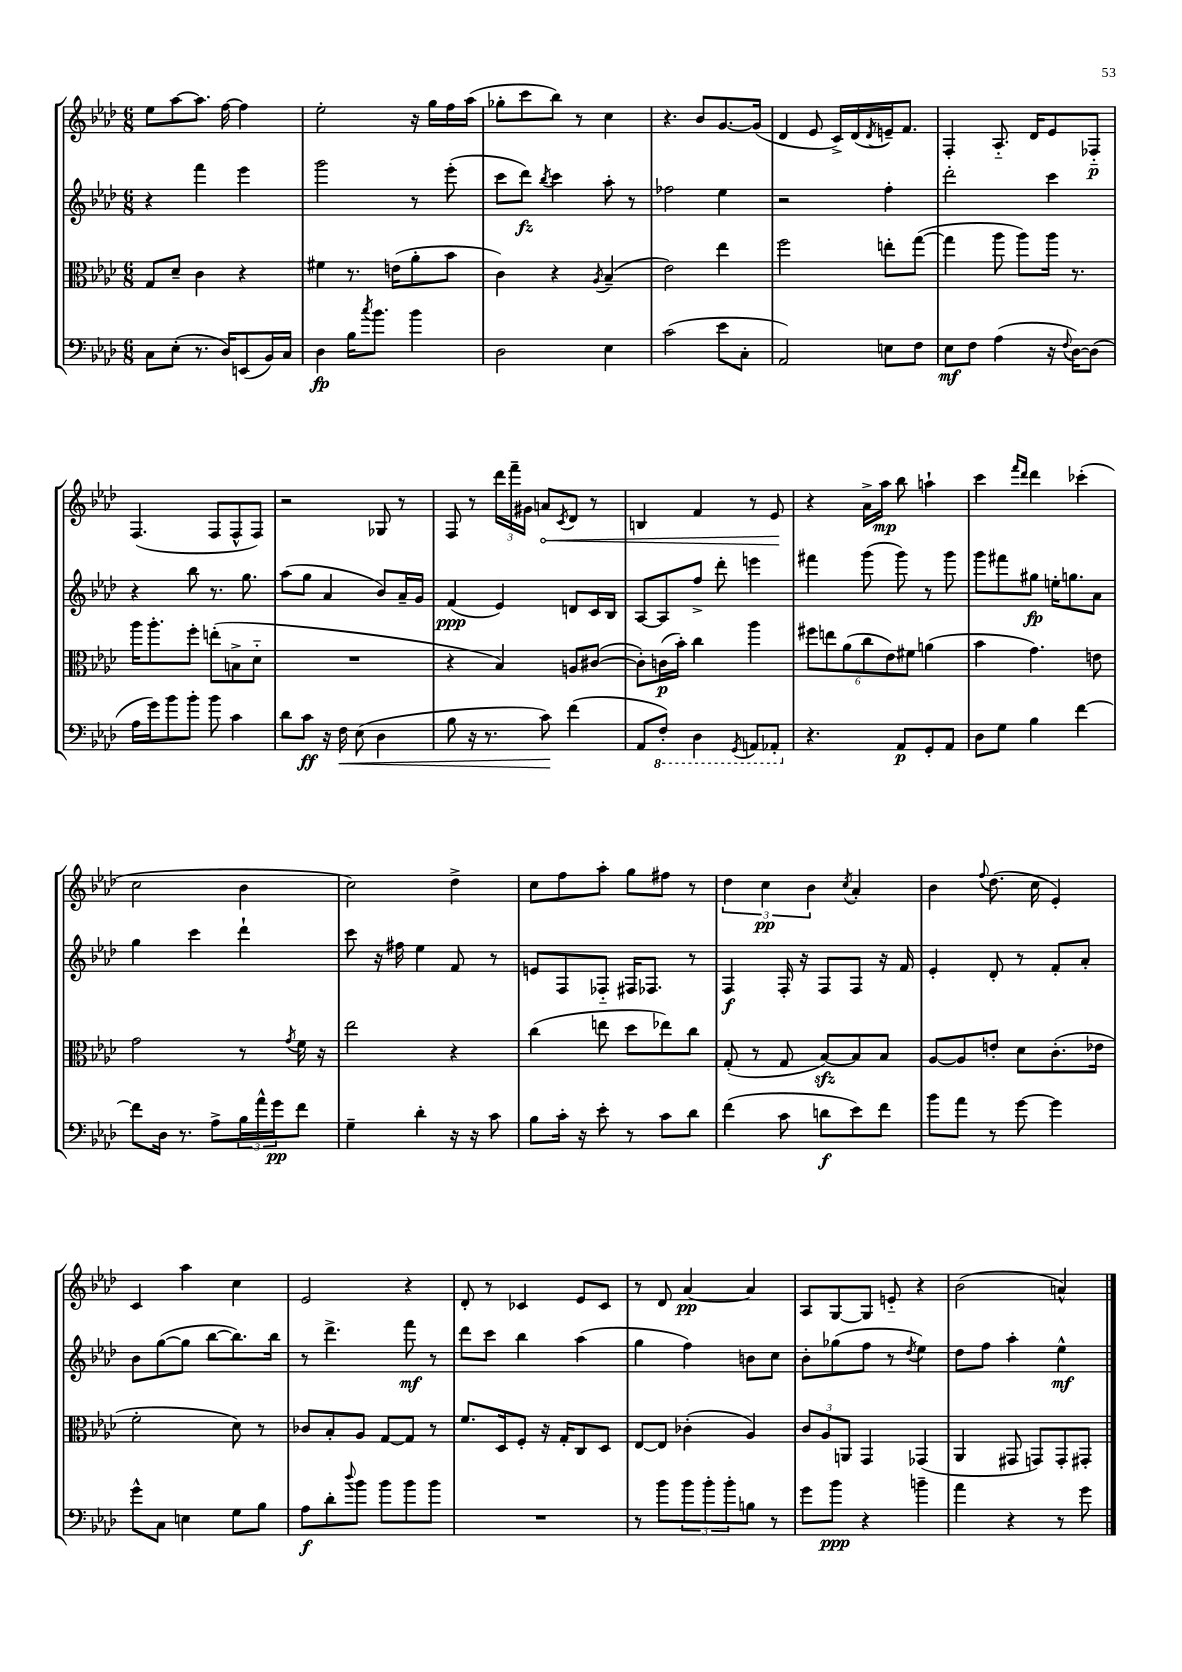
<<
\new StaffGroup <<
\new Staff = "s0" {
    \clef treble \key aes \major \numericTimeSignature \time 6/8
    ees''8 aes''8~ aes''8. f''16~ f''4 |
    ees''2-. r16 g''16 f''16 aes''16( |
    ges''8-. c'''8 bes''8) r8 c''4 |
    r4. bes'8 g'8.~ g'16( |
    des'4 ees'8 c'16->) des'16( \acciaccatura { des'8 } e'16--) f'8. |
    f4-. aes8.-_ des'16 ees'8 fes8-_\p |
    f4.( f8 f8-^ f8) |
    r2 ges8 r8 |
    f8 r8 \tuplet 3/2 { des'''16 f'''16-- gis'16 } \once \override Hairpin.circled-tip = ##t a'8\< \acciaccatura { c'8 } des'8 r8 |
    b4 f'4 r8 ees'8\! |
    r4 aes'16-> aes''16\mp bes''8 a''4-! |
    c'''4 \grace { f'''16 des'''16 } des'''4 ces'''4-.( |
    c''2 bes'4 |
    c''2) des''4-> |
    c''8 f''8 aes''8-. g''8 fis''8 r8 |
    \tuplet 3/2 { des''4 c''4\pp bes'4 } \acciaccatura { c''8 } aes'4-. |
    bes'4 \appoggiatura { f''8 } des''8.( c''16 ees'4-.) |
    c'4 aes''4 c''4 |
    ees'2 r4 |
    des'8-. r8 ces'4 ees'8 ces'8 |
    r8 des'8 aes'4~\pp aes'4 |
    aes8 g8~ g8 e'8-_ r4 |
    bes'2( a'4-^) \bar "|." |
}
\new Staff = "s1" {
    \clef treble \key aes \major \numericTimeSignature \time 6/8
    r4 f'''4 ees'''4 |
    g'''2 r8 ees'''8-.( |
    c'''8 des'''8\fz) \acciaccatura { bes''8 } c'''4 aes''8-. r8 |
    fes''2 ees''4 |
    r2 f''4-. |
    des'''2-. c'''4 |
    r4 bes''8 r8. g''8. |
    aes''8( g''8 aes'4 bes'8) aes'16-- g'16 |
    f'4\ppp( ees'4) d'8 c'16 bes16 |
    aes8~ aes8 f''8-> des'''8-. e'''4 |
    fis'''4 g'''8( g'''8) r8 g'''8 |
    g'''8 fis'''8 gis''8\fp e''16-. g''8. aes'8 |
    g''4 c'''4 des'''4-! |
    c'''8 r16 fis''16 ees''4 f'8 r8 |
    e'8 f8 fes8-_ fis16 fes8. r8 |
    f4\f f16-. r16 f8 f8 r16 f'16 |
    ees'4-. des'8-. r8 f'8-. aes'8-. |
    bes'8 g''8~( g''8 bes''8~ bes''8.) bes''16 |
    r8 des'''4.-> f'''8\mf r8 |
    des'''8 c'''8 bes''4 aes''4( |
    g''4 f''4) b'8 c''8 |
    bes'8-. ges''8( f''8 r8 \acciaccatura { des''8 } ees''4) |
    des''8 f''8 aes''4-. ees''4-^\mf \bar "|." |
}
\new Staff = "s2" {
    \clef alto \key aes \major \numericTimeSignature \time 6/8
    g8 des'8-- c'4 r4 |
    fis'4 r8. e'16( aes'8-. bes'8 |
    c'4) r4 \acciaccatura { aes8 } bes4--( |
    ees'2) ees''4 |
    f''2 e''8-. g''8~( |
    g''4 aes''8 aes''8) aes''16 r8. |
    aes''16 aes''8.-. f''8-. e''8-.( b8-> des'8-_ |
    R2. |
    r4 bes4) a8 cis'8~( |
    cis'8-.) c'16\p( bes'16-.) c''4 aes''4 |
    \tuplet 6/4 { fis''8 e''8 aes'8( c''8 ees'8) fis'8 } a'4( |
    bes'4 g'4.) e'8 |
    g'2 r8 \acciaccatura { g'8 } f'16 r16 |
    ees''2 r4 |
    c''4( e''8 des''8 ees''8) c''8 |
    g8-.( r8 g8 bes8~\sfz) bes8 bes8 |
    aes8~ aes8 e'8-. des'8 c'8.-.( ees'16 |
    f'2-. des'8) r8 |
    ces'8 bes8-. aes8 g8~ g8 r8 |
    f'8. des16 f8-. r16 g16-. c8 des8 |
    ees8~ ees8 ces'4-.( aes4) |
    \tuplet 3/2 { c'8 aes8 a,8 } g,4 ges,4( |
    aes,4 gis,8 g,8) g,8-. gis,8-. \bar "|." |
}
\new Staff = "s3" {
    \clef bass \key aes \major \numericTimeSignature \time 6/8
    c8 ees8-.( r8. des16) e,8( bes,16) c16 |
    des4\fp bes16 \acciaccatura { c''8 } bes'8. bes'4 |
    des2 ees4 |
    c'2( ees'8 c8-. |
    aes,2) e8 f8 |
    ees8\mf f8 aes4( r16 \appoggiatura { f8 } des16~) des8( |
    aes16 g'16) bes'8 bes'8-. bes'8 c'4 |
    des'8 c'8\ff r16 f16\< ees8( des4 |
    bes8 r16 r8. c'8\!) f'4( |
    aes,8 \ottava #-1 f,8-.) des,4 \acciaccatura { g,,8 } a,,8 aes,,8-. \ottava #0 |
    r4. aes,8\p g,8-. aes,8 |
    des8 g8 bes4 f'4~ |
    f'8 des16 r8. aes8-> \tuplet 3/2 { bes16 aes'16-^ g'16\pp } f'8 |
    g4-- des'4-. r16 r16 c'8 |
    bes8 c'16-. r16 ees'8-. r8 c'8 des'8 |
    f'4( c'8 d'8\f ees'8) f'8 |
    bes'8 aes'8 r8 g'8~ g'4 |
    g'8-^ c8 e4 g8 bes8 |
    aes8\f des'8-. \appoggiatura { des''8 } bes'8 bes'8 bes'8 bes'8 |
    R2. |
    r8 bes'8 \tuplet 3/2 { bes'8 bes'8-. bes'8-. } b8 r8 |
    g'8 bes'8\ppp r4 b'4-- |
    aes'4 r4 r8 g'8 \bar "|." |
}
>>
>>
\layout { \context { \Score \remove "Bar_number_engraver" } }
